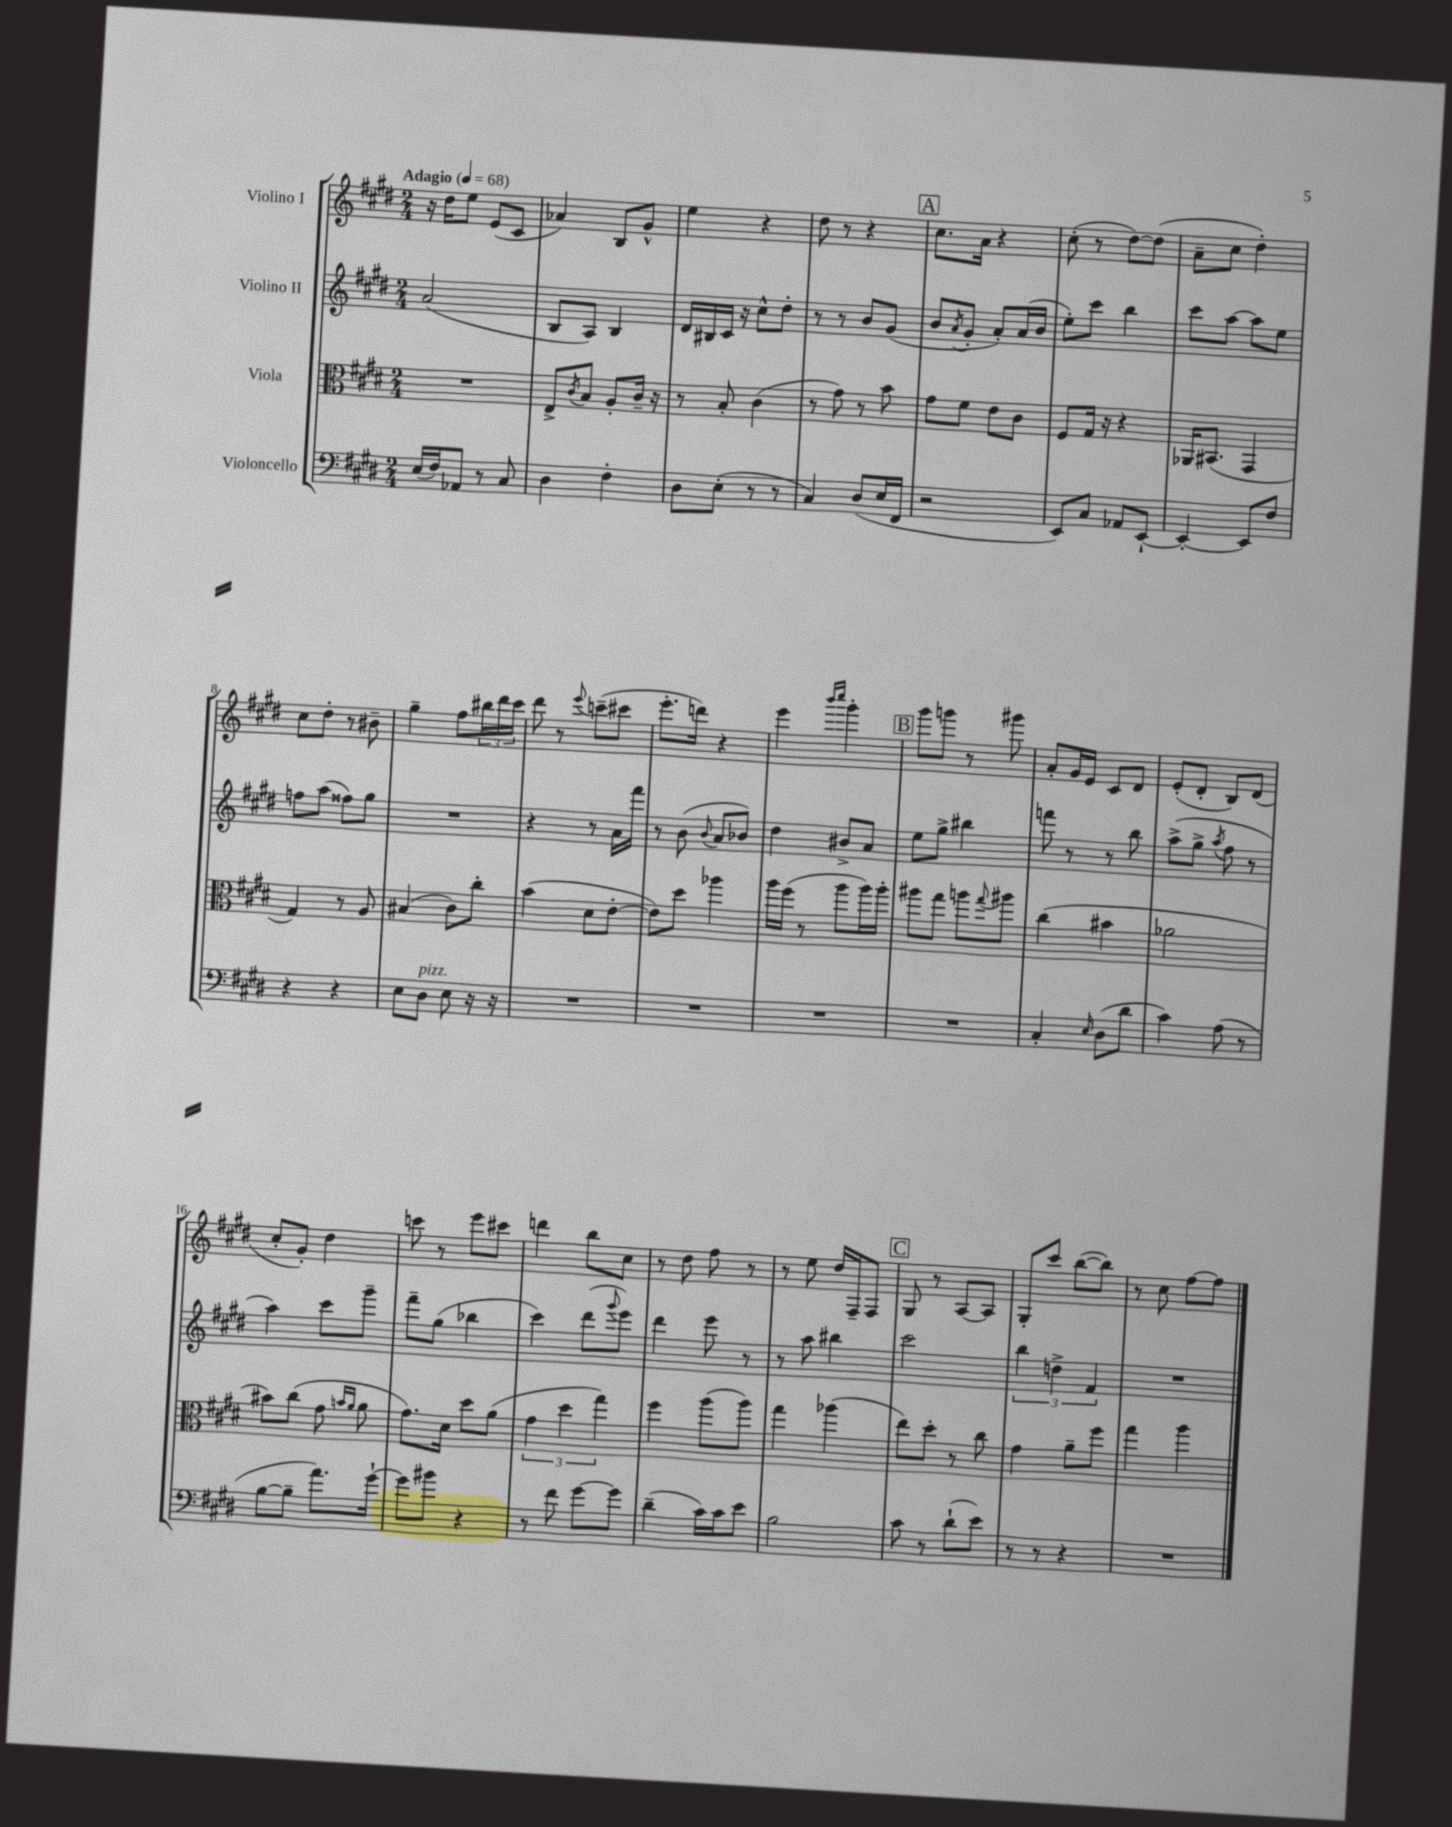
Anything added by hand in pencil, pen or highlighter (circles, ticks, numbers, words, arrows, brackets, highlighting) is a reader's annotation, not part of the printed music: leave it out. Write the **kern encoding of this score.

**kern	**kern	**kern	**kern
*staff4	*staff3	*staff2	*staff1
*clefF4	*clefC3	*clefG2	*clefG2
*k[f#c#g#d#]	*k[f#c#g#d#]	*k[f#c#g#d#]	*k[f#c#g#d#]
*M2/4	*M2/4	*M2/4	*M2/4
*MM68	*MM68	*MM68	*MM68
(16E/LL	2r	(2a/	16r
16F#/J)	.	.	16dd#\LK
8AA-/J	.	.	8ee\J
8r	.	.	(8e/L
8C#/	.	.	8c#/J
=	=	=	=
4D#\	8E^/L	8B/L	4a-/)
.	8qc#/	.	.
.	8B/J	8A/J)	.
4F#'\	8A'/L	4B/	8B/L
.	16c#~/Jk	.	8g#^^/J
.	16r	.	.
=	=	=	=
8D#\L	8r	16d#/LL	4ee\
.	.	16B#/	.
(8E'\J	8B'/	16c#/JJ	.
.	.	16r	.
8r	(4c#\	8cc#^^\L	4r
8r	.	8dd#'\J	.
=	=	=	=
4C#/)	8r	8r	8dd#\
.	8g#\)	8r	8r
(8D#/L	8r	8b/L	4r
16E/L	8b\	(8g#/J	.
16FF#/JJ	.	.	.
=	=	=	=
2r	8g#\L	8b/L	8.cc#\L
.	.	8qa/	.
.	8f#\J	8g#'/J	.
.	.	.	16a\Jk
.	8e\L	8a'/L)	4r
.	8c#\J	(16a/L	.
.	.	16b/JJ	.
=	=	=	=
8EE/L)	8F#/L	8ee'\L)	(8cc#'\
8C#/J	16G#/Jk	8ccc#\J	8r
.	16r	.	.
8AA-/L	4r	4bb\	[8dd#\L)
[8EE`/J	.	.	(8dd#\]J
=	=	=	=
4EE'/_	16AA-/LK	8ccc#\L	8a~\L
.	(8.BB#/J	.	.
.	.	[8aa\J	8cc#\J
8EE/]L	4GG#/	8aa\]L	4dd#'\)
8F#/J	.	8ee\J	.
=	=	=	=
4r	4G#/)	8ff\L	8cc#\L
.	.	(8aa\J	8dd#'\J
4r	8r	8ff##\L)	8r
.	8A/	8gg#\J	8b#~\
=	=	=	=
8E\L	(4B#/	2r	4gg#~\
8D#\J	.	.	.
8E\	8c#\L)	.	8ff#\L
16r	8cc#'\J	.	24bb#\L
.	.	.	24ddd#\
16r	.	.	.
.	.	.	24ccc#\JJ
=	=	=	=
2r	(4b\	4r	8ddd#\
.	.	.	8r
.	.	.	8qqeee/
.	8d#\L	8r	(8ccc~\L
.	[8e'\J	16a\LL	8ccc#\J
.	.	16fff#\JJ	.
=	=	=	=
2r	8e\]L)	8r	8.eee'\L
.	8dd#\J	(8b\	.
.	.	.	16ddd\Jk)
.	.	8qqb/	.
.	4aa-\	8a/L	4r
.	.	8b-/J)	.
=	=	=	=
2r	16aa\LL	4dd#\	4eee\
.	(16ff#\JJ	.	.
.	8r	.	.
.	.	.	16qqbbb/LL
.	.	.	16qqcccc#/JJ
.	8aa\L	8b#^/L	4ggg#'\
.	16aa\L)	8a/J	.
.	16aa'\JJ	.	.
=	=	=	=
2r	8aa#\L	8ee\L	8ggg#\L
.	8gg#\J	8gg#^\J	8ggg\J
.	8aa\L	4bb#\	8r
.	8qqgg#/	.	.
.	8aa#\J	.	8ggg#\
=	=	=	=
4C#'/	(4cc#\	8fff\	8a'/L
.	.	8r	16g#/L
.	.	.	16e/JJ
16qqE/	.	.	.
(8D#\L	4b#\	8r	8c#/L
8d#\J	.	8bb\	8d#/J
=	=	=	=
4c#\)	2a-\	(8aa^\L	(8e'/L
.	.	8gg#^\J	8d#'/J
.	.	8qaa/	.
(8A\	.	8ff#\	8B/L)
8r	.	8r	(8d#/J
=	=	=	=
[8B\L	8b#\L)	4aa\)	8cc#'/L
8B~\]J	(8cc#\J	.	8g#'/J)
8.a\L)	8g#\	8ccc#\L	4dd#\
.	16qqb/LL	.	.
.	16qqa/JJ	.	.
.	8a\	8ggg#~\J	.
[16g#`\Jk	.	.	.
=	=	=	=
8g#\]L	8.g#\L)	8fff#~\L	8ccc\
8b#\J	.	(8gg#\J	8r
.	16d#\Jk	.	.
4r	8dd#\L	4bb-\	8eee\L
.	(8a\J	.	8ccc#\J
=	=	=	=
8r	6g#\	4ccc#\)	4ddd\
8f#\	.	.	.
.	6dd#\	.	.
[8g#\L	.	(8ddd#\L	8bb\L
.	6gg#\)	.	.
.	.	8qqggg#/	.
8g#\]J	.	8eee\J)	8cc#\J
=	=	=	=
(4d#~\	4ff#\	4ddd#\	8r
.	.	.	8dd#\
16c#\LL)	(8aa\L	8eee\	8ff#\
16c#\J	.	.	.
8e\J	8aa\J)	8r	8r
=	=	=	=
2B\	4gg#\	8r	8r
.	.	8aa\	8ee\
.	(4aa-\	4bb#\	16dd#/LL
.	.	.	16F#~/J
.	.	.	8F#/J
=	=	=	=
8c#\	8ee\L)	2ccc#\	8G#/
8r	8dd#'\J	.	8r
(8d#`\L	8r	.	[8A/L
8e\J)	8cc#\	.	8A/]J
=	=	=	=
8r	4g#\	6bb\	8G#'/L
8r	.	.	8ccc#/J
.	.	6dd^\	.
4r	8a~\L	.	([8bb\L
.	.	6f#/	.
.	8ff#\J	.	8bb\]J)
=	=	=	=
2r	4gg#\	2r	8r
.	.	.	8cc#\
.	4aa\	.	[8ff#\L
.	.	.	8ff#\]J
==	==	==	==
*-	*-	*-	*-
